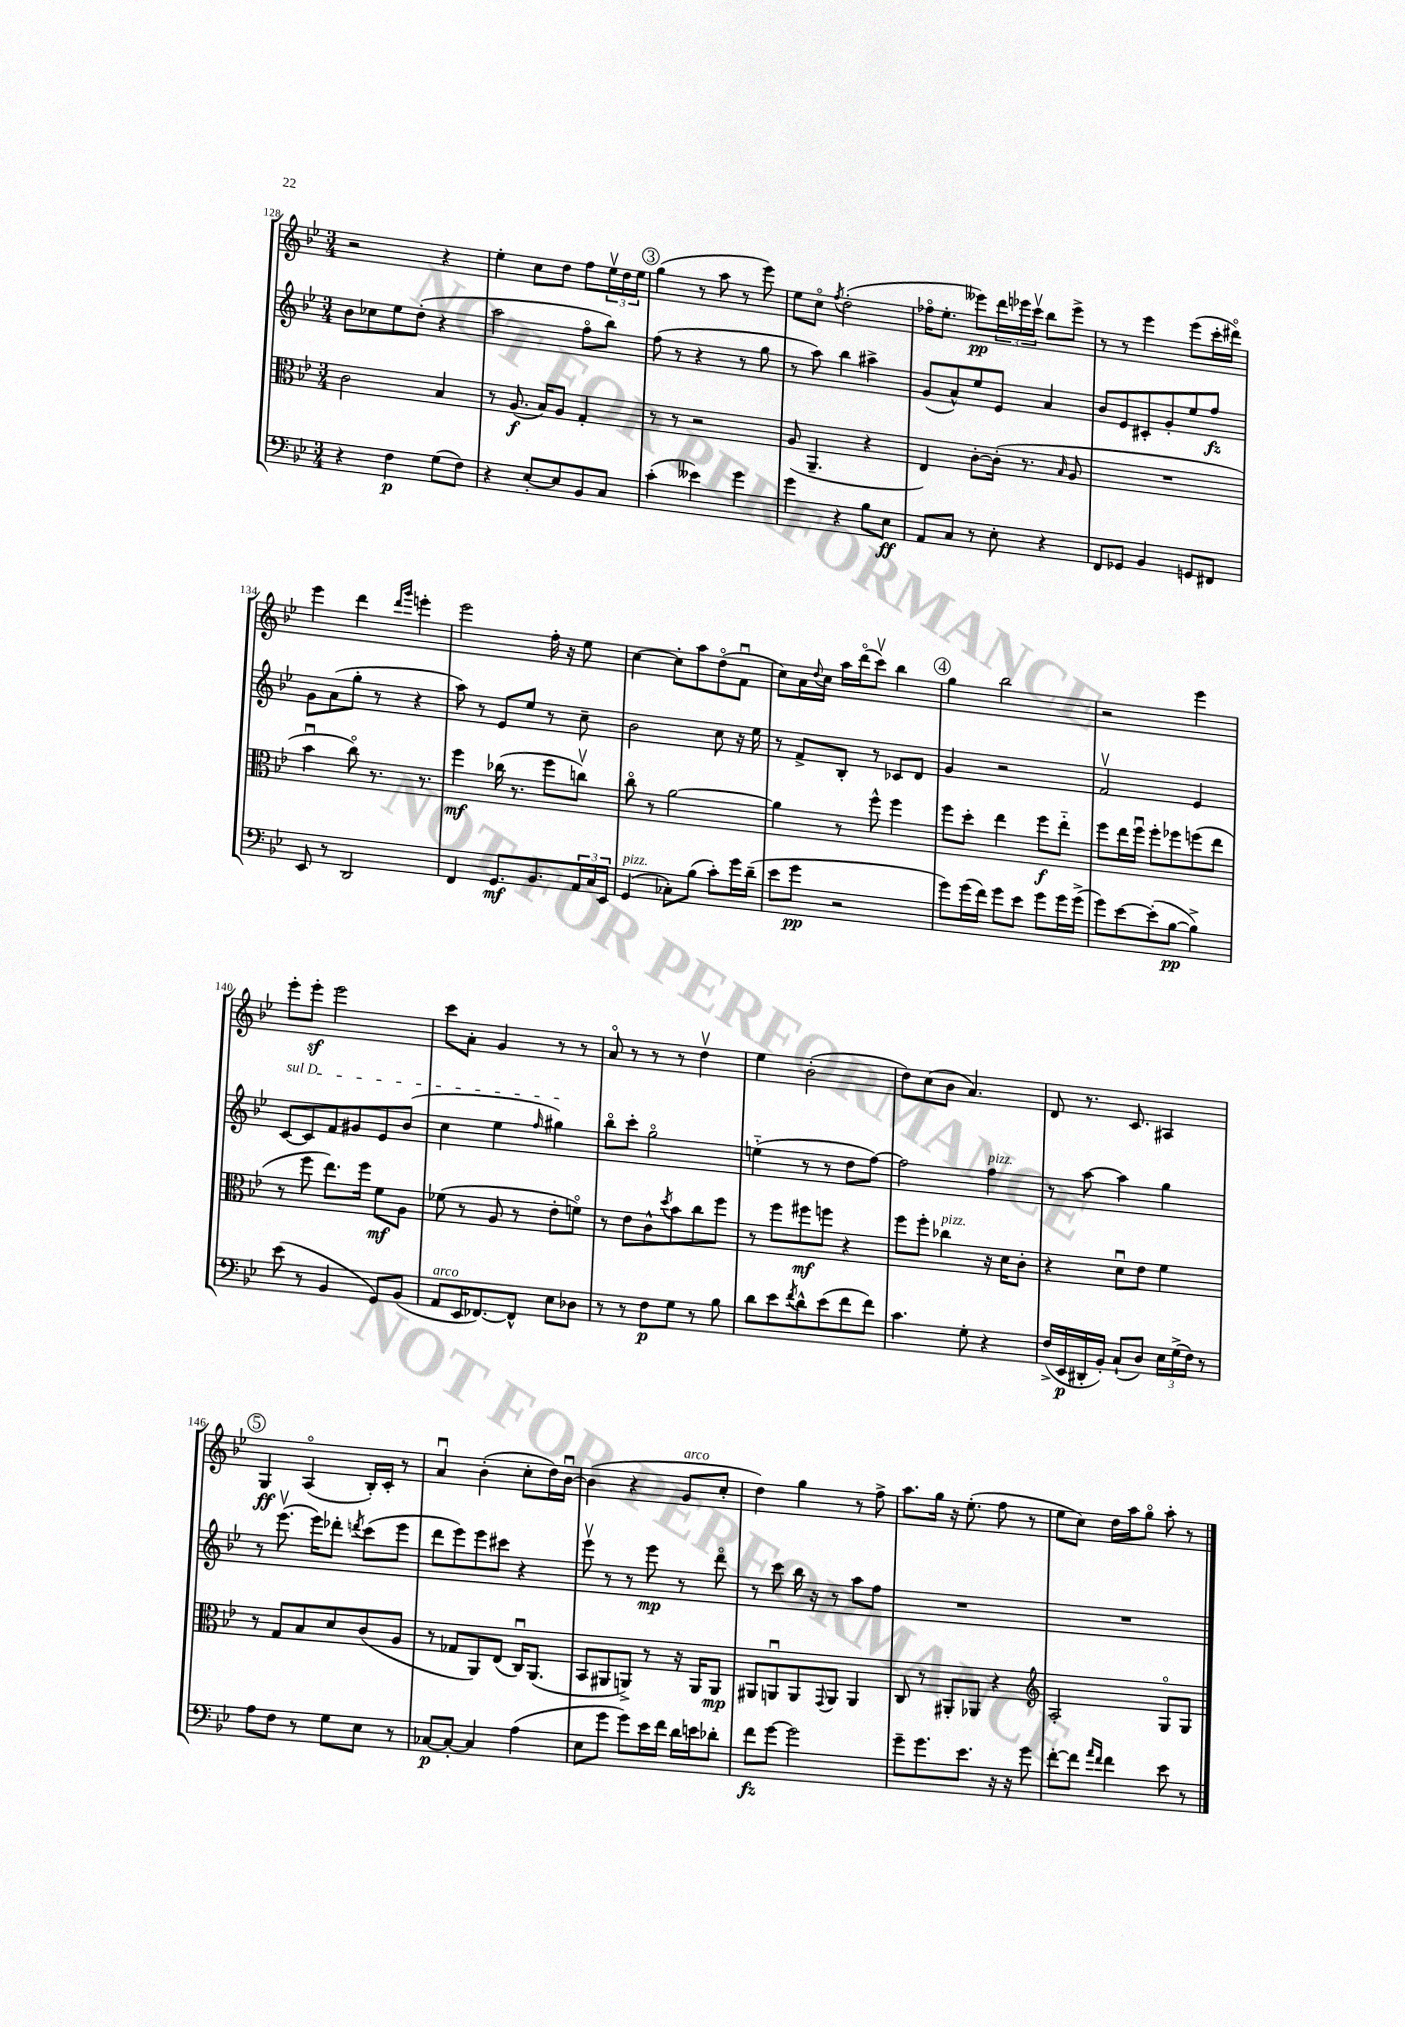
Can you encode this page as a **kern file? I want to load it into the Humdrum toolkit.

**kern	**dynam	**kern	**dynam	**kern	**dynam	**kern	**dynam
*part4	*part4	*part3	*part3	*part2	*part2	*part1	*part1
*staff4	*staff4	*staff3	*staff3	*staff2	*staff2	*staff1	*staff1
*clefF4	*	*clefC3	*	*clefG2	*	*clefG2	*
*k[b-e-]	*	*k[b-e-]	*	*k[b-e-]	*	*k[b-e-]	*
*M3/4	*	*M3/4	*	*M3/4	*	*M3/4	*
=128	=128	=128	=128	=128	=128	=128	=128
4r	.	2c\	.	8b-\L	.	2r	.
.	.	.	.	8cc-X\	.	.	.
4F\	p	.	.	8ee-\	.	.	.
.	.	.	.	(8dd'\J	.	.	.
(8G\L	.	4B-/	.	4r	.	4r	.
8F\J)	.	.	.	.	.	.	.
=129	=129	=129	=129	=129	=129	=129	=129
4r	.	8r	.	2aa\	.	4ee-'\	.
.	.	(8.A/	f	.	.	.	.
[8E-'/L	.	.	.	.	.	8cc\L	.
.	.	16B-/KL)	.	.	.	.	.
8E-/]	.	8A/J	.	.	.	8dd\J	.
8BB-/	.	4G'/	.	8ff\L	.	8ff\L	.
8C/J	.	.	.	8bb-\J)	.	24ee-v\L	.
.	.	.	.	.	.	24dd\	.
.	.	.	.	.	.	24ee-\JJ	.
!!LO:REH:place=s1:t=3
=130	=130	=130	=130	=130	=130	=130	=130
(4c'\	.	8r	.	(8ff\	.	(4gg\	.
.	.	8r	.	8r	.	.	.
4e--X\)	.	2r	.	4r	.	8r	.
.	.	.	.	.	.	8aa\	.
4g\	.	.	.	8r	.	8r	.
.	.	.	.	8gg\	.	8eee-\)	.
=131	=131	=131	=131	=131	=131	=131	=131
4g\	.	(8A/	.	8r	.	8ee-\L	.
.	.	4.AA~/	.	8aa\)	.	8cc\J	.
.	.	.	.	.	.	8qff/	.
4r	.	.	.	4bb-\	.	(2dd'\	.
8B-\L	.	4r	.	4aa#X^\	.	.	.
8E-\J	ff	.	.	.	.	.	.
=132	=132	=132	=132	=132	=132	=132	=132
8AA/L	.	4E-/)	.	(8g/L	.	16ff-X\KL	.
.	.	.	.	.	.	8.ee-'\J	.
8C/J	.	.	.	8a^^/)	.	.	.
8r	.	[8c'\L	.	8ee-/	.	8eee--X\L)	pp
8E-'\	.	(16c'\Jk]	.	8e-/J	.	24ddd\L	.
.	.	.	.	.	.	24eee-X\	.
.	.	8.r	.	.	.	.	.
.	.	.	.	.	.	24cccv\JJ	.
4r	.	.	.	4a/	.	8bb-\L	.
.	.	16qqB-/	.	.	.	.	.
.	.	8A/	.	.	.	8eee-^\J	.
=133	=133	=133	=133	=133	=133	=133	=133
8FF/L	.	2.r	.	8b-/L	.	8r	.
8GG-X/J	.	.	.	8e-/	.	8r	.
4BB-/	.	.	.	8c#X'/	.	4eee-\	.
.	.	.	.	8g'/	.	.	.
8GGn/L	.	.	.	8ee-/	.	(8eee-\L	.
8FF#X/J	.	.	.	8ff/J	fz	16ccc'\L	.
.	.	.	.	.	.	16ddd#X\JJ)	.
!!LO:LB:g=z
=134	=134	=134	=134	=134	=134	=134	=134
8EE-/	.	4b-u\	.	8g\L	.	4eee-\	.
8r	.	.	.	(8a\	.	.	.
2DD/	.	8cc\)	.	8gg'\J	.	4ddd\	.
.	.	8.r	.	8r	.	.	.
.	.	.	.	.	.	16qqddd/LL	.
.	.	.	.	.	.	16qqggg/JJ	.
.	.	.	.	4r	.	4eeen'\	.
.	.	8.r	.	.	.	.	.
=135	=135	=135	=135	=135	=135	=135	=135
4FF/	.	4ff\	mf	8aa\)	.	2eee-\	.
.	.	.	.	8r	.	.	.
8.GG/L	mf	(16cc-X\	.	8e-/L	.	.	.
.	.	8.r	.	.	.	.	.
.	.	.	.	8ee-/J	.	.	.
8.BB-/	.	.	.	.	.	.	.
.	.	8ff\L	.	8r	.	16ff'\	.
.	.	.	.	.	.	16r	.
24AA/L	.	8ccnv\J)	.	8cc~\	.	8ee-\	.
24C/	.	.	.	.	.	.	.
24EE-/JJ	.	.	.	.	.	.	.
=136	=136	=136	=136	=136	=136	=136	=136
!LO:TX:a:i:t=pizz.	!	!	!	!	!	!	!
(4GG/	.	8cc\	.	2b-\	.	[4cc\	.
.	.	8r	.	.	.	.	.
8C-X'\L)	.	[2a\	.	.	.	8cc'\L]	.
(8B-\J	.	.	.	.	.	8aa\	.
8c'\L)	.	.	.	8cc\	.	(8dd\	.
16g\L	.	.	.	16r	.	8fu\J	.
(16d~\JJ	.	.	.	16ee-\	.	.	.
=137	=137	=137	=137	=137	=137	=137	=137
8e-\L	.	4a\]	.	8r	.	8cc\L)	.
8g\J	pp	.	.	8f^/L	.	16a\L	.
.	.	.	.	.	.	8qqdd/	.
.	.	.	.	.	.	16cc\JJ	.
2r	.	8r	.	8B-'/J	.	16aa\LL	.
.	.	.	.	.	.	(16ddd\J	.
.	.	8ff^^\	.	8r	.	8cccv\J)	.
.	.	4ff\	.	8c-X/L	.	4bb-\	.
.	.	.	.	8d/J	.	.	.
!!LO:REH:place=s1:t=4
=138	=138	=138	=138	=138	=138	=138	=138
8g\L)	.	8ff\L	.	4g/	.	4gg\	.
(16g\L	.	8dd'\J	.	.	.	.	.
16f\JJ)	.	.	.	.	.	.	.
8g\L	.	4ee-\	.	2r	.	2bb-\	.
8e-\J	.	.	.	.	.	.	.
8g\L	.	8ff\L	f	.	.	.	.
16g\L	.	8ee-\J	.	.	.	.	.
(16g^\JJ	.	.	.	.	.	.	.
=139	=139	=139	=139	=139	=139	=139	=139
8g\L)	.	8ff\L	.	2fv/	.	2r	.
[8e-\	.	16ee-\L	.	.	.	.	.
.	.	16ffu\JJ	.	.	.	.	.
(8e-'\]	.	8ff'\L	.	.	.	.	.
[8B-\J	pp	8ff-X\	.	.	.	.	.
4B-^\])	.	(8ffn\	.	4e-/	.	4eee-\	.
.	.	8ee-\J	.	.	.	.	.
!!LO:LB:g=z
=140	=140	=140	=140	=140	=140	=140	=140
!	!	!	!	!LO:TX:a:i:t=sul D	!	!	!
(8e-\	.	8r	.	[8c/L	.	8eee-'\L	.
8r	.	8ff\	.	8c/]	.	8eee-z'\J	.
4BB-/	.	8.ee-\L)	.	8f/	.	2eee-\	.
.	.	.	.	8g#X/	.	.	.
.	.	16ff\Jk	.	.	.	.	.
8GG/L)	.	8f\L	mf	8e-/	.	.	.
(8BB-/J	.	8A\J	.	(8b-/J	.	.	.
=141	=141	=141	=141	=141	=141	=141	=141
!LO:TX:a:i:t=arco	!	!	!	!	!	!	!
8AA/L	.	(8f-X\	.	4cc\	.	8ccc\L	.
16EE-/K	.	8r	.	.	.	8a'\J	.
[8.FF-X/)	.	.	.	.	.	.	.
.	.	8A/	.	4ee-\	.	4g/	.
8FF-^^/J]	.	8r	.	.	.	.	.
.	.	.	.	16qqff/	.	.	.
8E-\L	.	8e-'\L	.	4gg#X\)	.	8r	.
8D-X\J	.	8fn\J)	.	.	.	8r	.
=142	=142	=142	=142	=142	=142	=142	=142
8r	.	8r	.	8bb-\L	.	8a/	.
8r	.	8e-\L	.	8ccc'\J	.	8r	.
8F\L	p	8c^^\	.	2gg\	.	8r	.
.	.	8qdd/	.	.	.	.	.
8G\J	.	8b-\	.	.	.	8r	.
8r	.	8cc\	.	.	.	4ddv\	.
8B-\	.	8ff\J	.	.	.	.	.
=143	=143	=143	=143	=143	=143	=143	=143
8d\L	.	8r	.	(4een\	.	4ee-\	.
8e-\	.	8ff\L	.	.	.	.	.
8qf/	.	.	.	.	.	.	.
8d^^\	.	8ff#X\	mf	8r	.	(2b-'\	.
(8e-\	.	8ffn\J	.	8r	.	.	.
8f\	.	4r	.	8dd\L	.	.	.
8f\J)	.	.	.	[8ff\J)	.	.	.
=144	=144	=144	=144	=144	=144	=144	=144
4.c\	.	8ff\L	.	2ff\]	.	8dd\L)	.
.	.	8ff'\J	.	.	.	(8cc\	.
!	!	!LO:TX:a:i:t=pizz.	!	!	!	!	!
.	.	4cc-X\	.	.	.	8b-\J	.
8G'\	.	.	.	.	.	4.a/)	.
!	!	!	!	!LO:TX:a:i:t=pizz.	!	!	!
4r	.	16r	.	4ff\	.	.	.
.	.	16d\KL	.	.	.	.	.
.	.	8c'\J	.	.	.	.	.
=145	=145	=145	=145	=145	=145	=145	=145
(16F^/LL	.	4r	.	8r	.	8d/	.
16EE-/	p	.	.	.	.	.	.
16DD#X'/	.	.	.	[8aa\	.	8.r	.
16BB-'/JJ)	.	.	.	.	.	.	.
(8C`/L	.	8du\L	.	4aa\]	.	.	.
.	.	.	.	.	.	8.c/	.
8D/J)	.	8e-\J	.	.	.	.	.
24E-\LL	.	4f\	.	4gg\	.	4A#X/	.
(24G^\	.	.	.	.	.	.	.
24F\JJ)	.	.	.	.	.	.	.
8r	.	.	.	.	.	.	.
!!LO:LB:g=z
!!LO:REH:place=s1:t=5
=146	=146	=146	=146	=146	=146	=146	=146
8A\L	.	8r	.	8r	.	4G/	ff
8F\J	.	8G/L	.	(8.eee-v\	.	.	.
8r	.	8B-/	.	.	.	(4A/	.
.	.	.	.	16eee-\KL)	.	.	.
8G\L	.	8d/	.	8ddd-X'\J	.	.	.
.	.	.	.	8qdddn/	.	.	.
8E-\J	.	(8c/	.	(8ccc\L	.	16B-'/LL)	.
.	.	.	.	.	.	16c'/JJ	.
8r	.	8A/J	.	8eee-\J	.	8r	.
=147	=147	=147	=147	=147	=147	=147	=147
[8C-X/L	p	8r	.	8ddd\L	.	4au/	.
8C-'/J_	.	8G-X/L	.	8eee-\)	.	.	.
4C-/]	.	8AA/)	.	8eee-\	.	(4b-'\	.
.	.	(8E-/J	.	8ccc#X\J	.	.	.
(4A\	.	16Cu/KL)	.	4r	.	8cc'\L	.
.	.	(8.AA/J	.	.	.	.	.
.	.	.	.	.	.	16dd\L)	.
.	.	.	.	.	.	[16b-u\JJ	.
=148	=148	=148	=148	=148	=148	=148	=148
8E-\L	.	8BB-/L	.	8eee-v\	.	(4b-\]	.
8g\J	.	8AA#X/	.	8r	.	.	.
8g\L)	.	8AAn^/J)	.	8r	.	4r	.
16e-\L	.	8r	.	8eee-\	mp	.	.
16f\JJ	.	.	.	.	.	.	.
!	!	!	!	!	!	!LO:TX:a:i:t=arco	!
16d\LL	.	16r	.	8r	.	8g/L	.
16en\J	.	16AA/KL	.	.	.	.	.
8d-X'\J	.	8AA/J	mp	8ddd\	.	8cc'/J	.
=149	=149	=149	=149	=149	=149	=149	=149
8f\L	fz	8AA#X/L	.	8r	.	4dd\)	.
[8g\J	.	8AAnu/	.	8ccc\	.	.	.
2g\]	.	8AA/	.	16bb-\	.	4gg\	.
.	.	.	.	16r	.	.	.
.	.	8qqGG/	.	.	.	.	.
.	.	8AA/J	.	8r	.	.	.
.	.	4AA/	.	8aa\L	.	8r	.
.	.	.	.	8ff\J	.	8ff^\	.
=150	=150	=150	=150	=150	=150	=150	=150
8g~\L	.	8C/	.	2.r	.	8.aa\L	.
8.g\	.	8r	.	.	.	.	.
.	.	.	.	.	.	16gg\Jk	.
.	.	8AA#X'/L	.	.	.	16r	.
8.e-\J	.	.	.	.	.	(8.ee-'\	.
.	.	8AA-X/J	.	.	.	.	.
16r	.	4r	.	.	.	8ff\	.
16r	.	.	.	.	.	.	.
8g\	.	.	.	.	.	8r	.
=151	=151	=151	=151	=151	=151	=151	=151
*	*	*clefG2	*	*	*	*	*
[8f'\L	.	2A'/	.	2.r	.	8ee-\L	.
8f\J]	.	.	.	.	.	8cc\J)	.
16qqa/LL	.	.	.	.	.	.	.
16qqf/JJ	.	.	.	.	.	.	.
4f\	.	.	.	.	.	16dd\LL	.
.	.	.	.	.	.	16aa\J	.
.	.	.	.	.	.	8gg\J	.
8e-\	.	8G/L	.	.	.	8aa'\	.
8r	.	8G/J	.	.	.	8r	.
==	==	==	==	==	==	==	==
*-	*-	*-	*-	*-	*-	*-	*-
